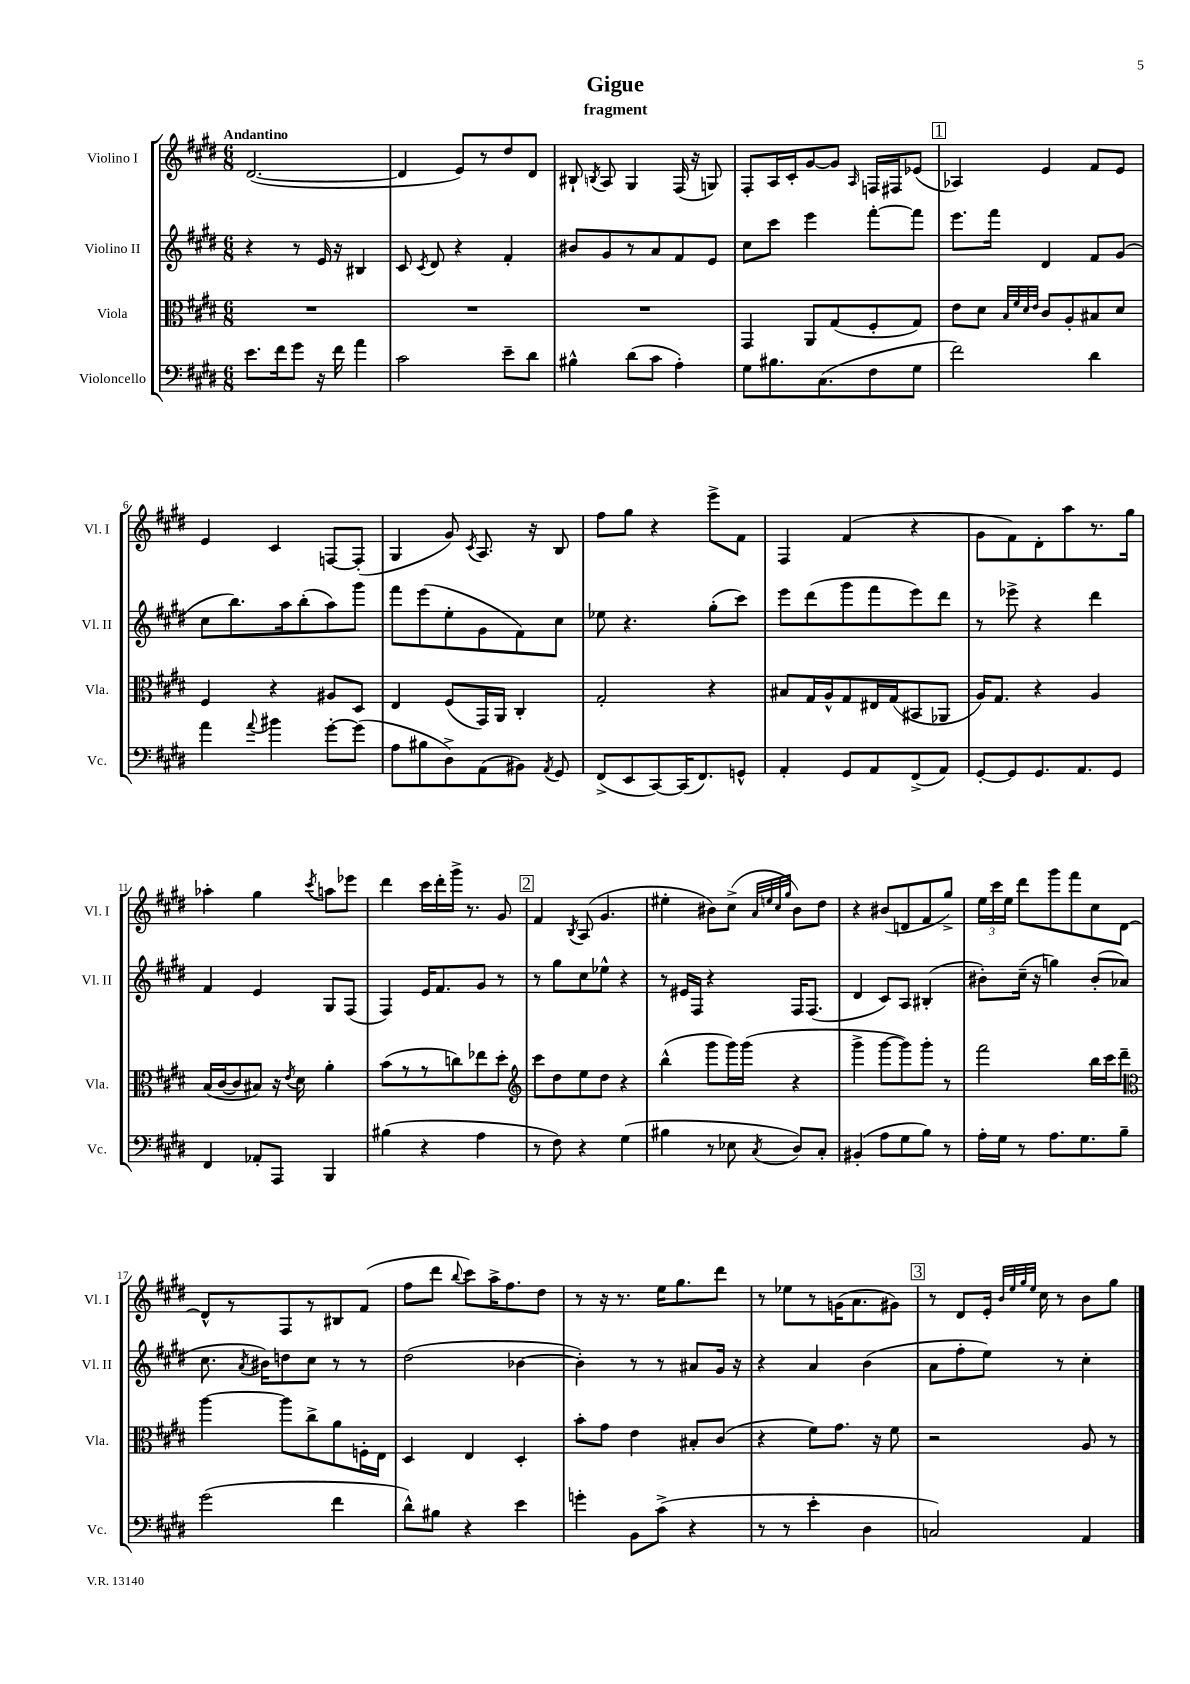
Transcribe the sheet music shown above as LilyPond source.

\header { title = "Gigue" subtitle = "fragment" }
<<
\new StaffGroup <<
\new Staff = "s0" \with { instrumentName = "Violino I" shortInstrumentName = "Vl. I" } {
    \clef treble \key e \major \numericTimeSignature \time 6/8 \tempo "Andantino"
    \autoBeamOff dis'2.~( |
    dis'4 e'8[) r8 dis''8 dis'8] |
    bis8-! \acciaccatura { b8 } a8 gis4 fis16( r16 g8) |
    fis8[-. a16 cis'16-. gis'8~ gis'8] \grace { a16 } f16[ fis16 ees'8]( |
    \mark \markup { \box "1" } aes4) e'4 fis'8[ e'8] |
    e'4 cis'4 f8[~ f8]-.( |
    gis4 gis'8) \acciaccatura { cis'8 } a8. r16 b8 |
    fis''8[ gis''8] r4 e'''8[-> fis'8] |
    fis4 fis'4( r4 |
    gis'8[ fis'8) dis'8-. a''8 r8. gis''16] |
    aes''4-. gis''4 \acciaccatura { cis'''8 } a''8[ ees'''8] |
    dis'''4 cis'''16[ dis'''16-. gis'''16]-> r8. gis'8 |
    \mark \markup { \box "2" } fis'4 \acciaccatura { b8 } a8( gis'4. |
    eis''4-. bis'8[) cis''8]->( \grace { a'32[ e''32 cis''32 gis''32] } bis'8[) dis''8] |
    r4 bis'8[( d'8 fis'8 gis''8]->) |
    \tuplet 3/2 { e''16[ cis'''16 e''16] } dis'''8[ gis'''8 fis'''8 cis''8 dis'8]~ |
    dis'8[-^ r8 fis8 r8 bis8 fis'8]( |
    fis''8[ dis'''8] \appoggiatura { b''8 } cis'''8[) a''16-> fis''8. dis''8] |
    r8 r16 r8. e''16[ gis''8. dis'''8] |
    r8 ees''8[ r8 g'16( a'8. gis'8]) |
    \mark \markup { \box "3" } r8 dis'8[ e'16]-. \grace { b'32[ e''32 gis''32 e''32] } cis''16 r8 b'8[ gis''8] \bar "|." |
}
\new Staff = "s1" \with { instrumentName = "Violino II" shortInstrumentName = "Vl. II" } {
    \clef treble \key e \major \numericTimeSignature \time 6/8
    \autoBeamOff r4 r8 e'16 r16 bis4 |
    cis'8 \acciaccatura { cis'8 } dis'8 r4 fis'4-. |
    bis'8[ gis'8 r8 a'8 fis'8 e'8] |
    cis''8[ cis'''8] e'''4 fis'''8[~-. fis'''8] |
    \mark \markup { \box "1" } e'''8.[ fis'''16] dis'4 fis'8[ gis'8]( |
    cis''8[ b''8.) a''16 b''8-.( a''8) gis'''8] |
    fis'''8[ e'''8( e''8-. gis'8 fis'8) cis''8] |
    ees''8 r4. gis''8[-.( cis'''8]) |
    e'''8[ dis'''8( gis'''8 fis'''8 e'''8) dis'''8] |
    r8 ees'''8-> r4 dis'''4 |
    fis'4 e'4 gis8[ fis8]( |
    fis4) e'16[ fis'8. gis'8] r8 |
    \mark \markup { \box "2" } r8 gis''8[ cis''8 ees''8]-^ r4 |
    r8 eis'16[ fis16] r4 fis16[ fis8.]( |
    dis'4 cis'8[) a8] bis4-.( |
    bis'8[-.) cis''16]--( r16 g''4) bis'8[-.( aes'8] |
    cis''8. \acciaccatura { a'8 } bis'16[) d''8 cis''8] r8 r8 |
    dis''2( bes'4~ |
    bes'4-.) r8 r8 ais'8[ gis'16] r16 |
    r4 a'4 b'4( |
    \mark \markup { \box "3" } a'8[ fis''8-. e''8]) r8 cis''4-. \bar "|." |
}
\new Staff = "s2" \with { instrumentName = "Viola" shortInstrumentName = "Vla." } {
    \clef alto \key e \major \numericTimeSignature \time 6/8
    \autoBeamOff R2. |
    R2. |
    R2. |
    gis,4 a,8[ gis8( fis8-. gis8]) |
    \mark \markup { \box "1" } e'8[ dis'8] \grace { b32[ fis'32 dis'32 e'32] } cis'8[ a8-. bis8 dis'8] |
    fis4 r4 ais8[ dis8] |
    e4 fis8[( gis,16) a,16] cis4-. |
    gis2-. r4 |
    bis8[ gis16 a16-^ gis8 eis16 gis16( bis,8 aes,8] |
    a16[) gis8.] r4 a4 |
    b16[( cis'16~ cis'8 bis8]) r16 \acciaccatura { e'8 } dis'16 a'4-. |
    b'8[( r8 r8 c''8) ees''8 dis''8]-. |
    \mark \markup { \box "2" } \clef treble cis'''8[ dis''8 e''8 dis''8] r4 |
    b''4-^( gis'''8[ gis'''16) gis'''16]( r4 |
    gis'''4-> gis'''8[~ gis'''8) gis'''8]-. r8 |
    fis'''2 b''16[ cis'''16 dis'''8]-- |
    \clef alto a''4~ a''8[ cis''8-> a'8 f16-. e16] |
    dis4 e4 dis4-. |
    b'8[-. gis'8] e'4 bis8[-. cis'8]( |
    r4 fis'8[) gis'8.] r16 fis'8 |
    \mark \markup { \box "3" } r2 a8 r8 \bar "|." |
}
\new Staff = "s3" \with { instrumentName = "Violoncello" shortInstrumentName = "Vc." } {
    \clef bass \key e \major \numericTimeSignature \time 6/8
    \autoBeamOff e'8.[ fis'16 gis'8] r16 fis'16 a'4 |
    cis'2 e'8[-- dis'8] |
    bis4-^ dis'8[( cis'8] a4-.) |
    gis8[ bis8. cis8.( fis8 gis8] |
    \mark \markup { \box "1" } fis'2) dis'4 |
    a'4 \appoggiatura { a'8 } bis'4 gis'8[~-. gis'8]( |
    a8[ bis8 dis8->) a,8( bis,8]) \acciaccatura { a,8 } gis,8 |
    fis,8[->( e,8 cis,8~) cis,16( fis,8.) g,8]-^ |
    a,4-. gis,8[ a,8 fis,8->( a,8]) |
    gis,8[~-. gis,8 gis,8. a,8. gis,8] |
    fis,4 aes,8[-. a,,8] b,,4 |
    bis4( r4 a4 |
    \mark \markup { \box "2" } r8 fis8) r4 gis4( |
    bis4 r8 ees8 \acciaccatura { cis8 } dis8[) cis8]-. |
    bis,4-.( a8[ gis8 b8]) r8 |
    a16[-. gis16] r8 a8.[ gis8. b8]-- |
    gis'2( fis'4 |
    dis'8[-^) bis8] r4 e'4 |
    g'4-. b,8[ cis'8]->( r4 |
    r8 r8 e'4-. dis4 |
    \mark \markup { \box "3" } c2) a,4 \bar "|." |
}
>>
>>
